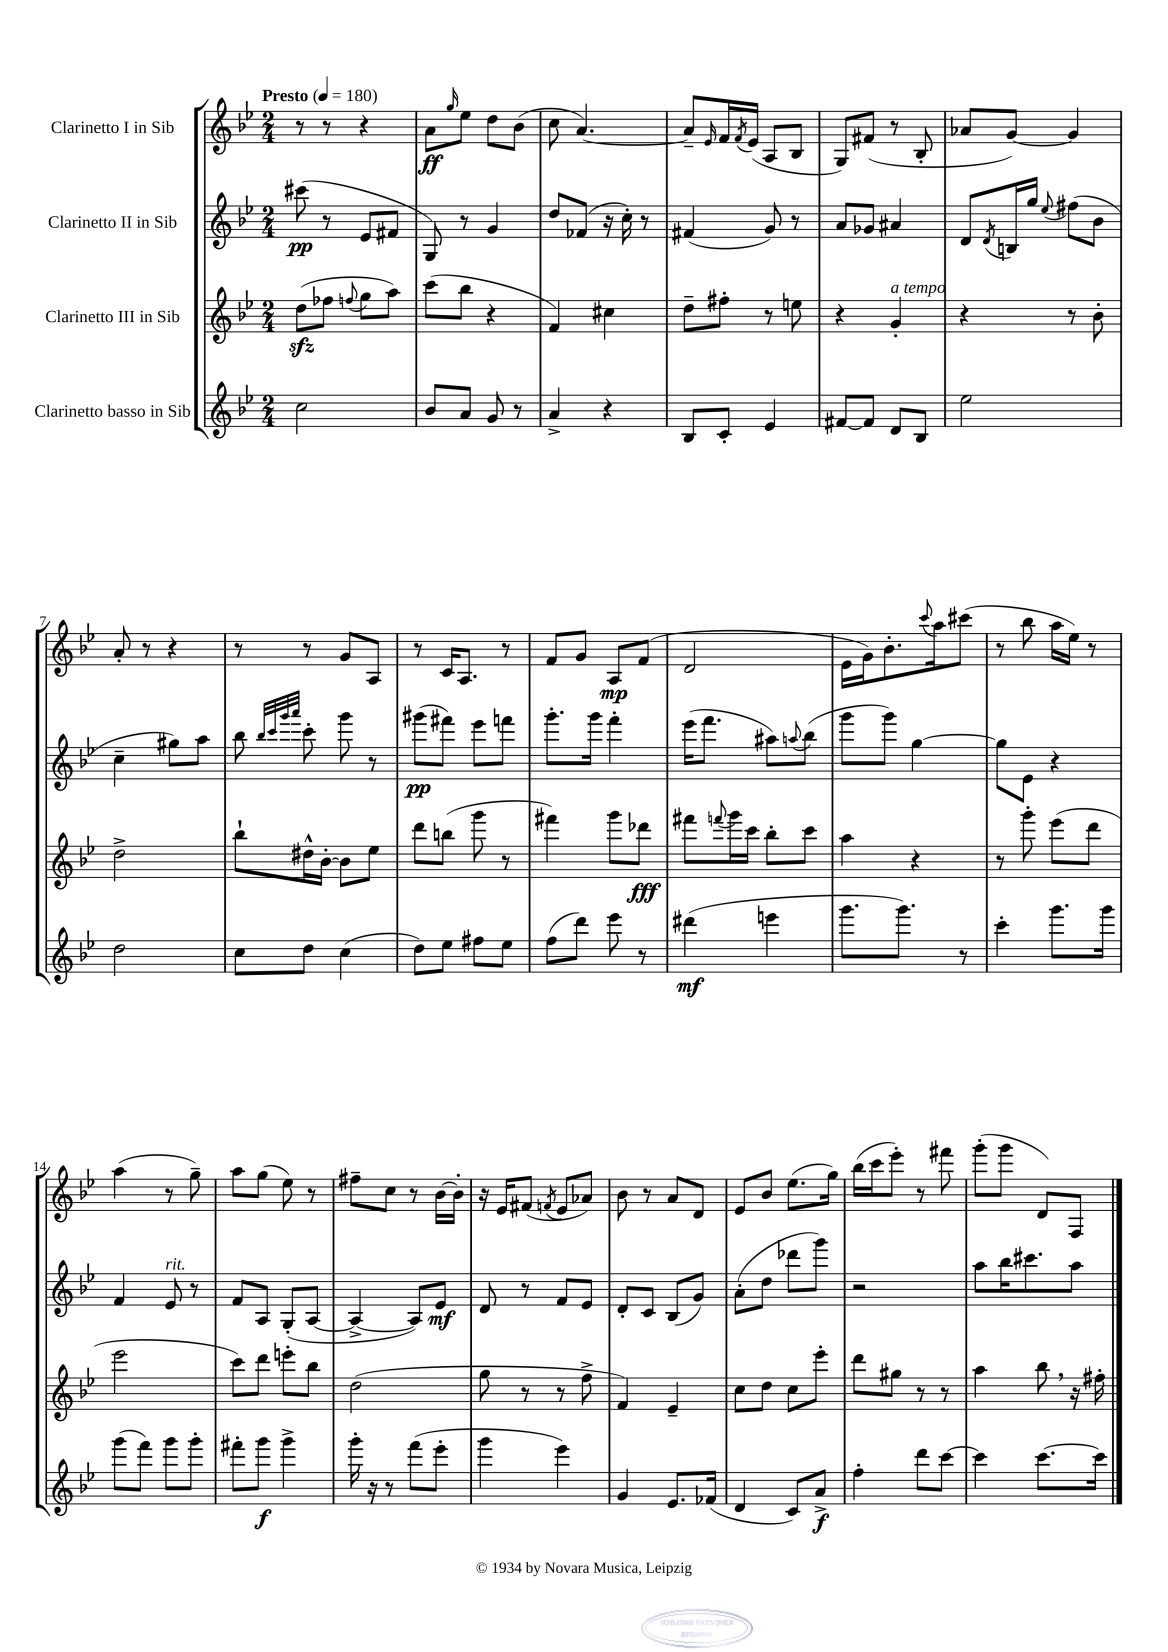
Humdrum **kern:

**kern	**kern	**kern	**kern
*staff4	*staff3	*staff2	*staff1
*clefG2	*clefG2	*clefG2	*clefG2
*k[b-e-]	*k[b-e-]	*k[b-e-]	*k[b-e-]
*M2/4	*M2/4	*M2/4	*M2/4
*MM180	*MM180	*MM180	*MM180
2cc	(8dd	(8ccc#	8r
.	8ff-	8r	8r
.	8qqff	.	.
.	8gg	8e-	4r
.	8aa)	8f#	.
=	=	=	=
8b-	(8ccc	8G)	8a
.	.	.	16qqgg
8a	8bb-	8r	8ee-
8g	4r	4g	8dd
8r	.	.	(8b-
=	=	=	=
4a^	4f)	8dd	8cc
.	.	(8f-	[4.a)
4r	4cc#	16r	.
.	.	16cc')	.
.	.	8r	.
=	=	=	=
8B-	8dd~	(4f#	8a~]
.	.	.	16qqe-
8c'	8ff#'	.	16f
.	.	.	8qf
.	.	.	(16e-
4e-	8r	8g)	8A
.	8ee	8r	8B-
=	=	=	=
[8f#	4r	8a	8G)
8f#]	.	8g-	(8f#
8d	4g'	4a#	8r
8B-	.	.	8B-'
=	=	=	=
2ee-	4r	8d	8a-
.	.	8qd	.
.	.	16B	[8g)
.	.	16gg	.
.	.	8qqee-	.
.	8r	(8ff#	4g]
.	8b-'	8b-	.
=	=	=	=
2dd	2dd^	4cc~	8a'
.	.	.	8r
.	.	8gg#)	4r
.	.	8aa	.
=	=	=	=
8cc	8bb-`	8bb-	8r
.	.	32qqbb-	.
.	.	32qqccc	.
.	.	32qqggg	.
.	.	32qqaaa	.
8dd	16dd#^^	8ccc'	8r
.	[16b-'	.	.
(4cc	8b-]	8ggg	8g
.	8ee-	8r	8A
=	=	=	=
8dd)	8ddd	(8ggg#	8r
8ee-	(8bb	8fff#)	16c
.	.	.	8.A
8ff#	8ggg	8eee-	.
8ee-	8r	8fff	8r
=	=	=	=
(8ff	4fff#)	8.ggg'	8f
8ddd)	.	.	8g
.	.	16ggg	.
8eee-	8ggg	4fff'	8A
8r	8ddd-	.	(8f
=	=	=	=
(4ddd#	8fff#	(16eee-	2d
.	.	8.fff	.
.	8qqfff	.	.
.	16ggg	.	.
.	16ccc	.	.
4eee	8bb-'	8aa#)	.
.	.	8qqaa	.
.	8ccc	(8bb-	.
=	=	=	=
8.ggg	4aa	8ggg	16e-
.	.	.	16g)
.	.	8ggg)	8.b-'
8.ggg)	.	.	.
.	4r	[4gg	.
.	.	.	8qqccc
.	.	.	16aa
8r	.	.	(8ccc#
=	=	=	=
4ccc'	8r	8gg]	8r
.	8ggg'	8e-	8bb-
8.ggg	(8eee-	4r	16aa
.	.	.	16ee-)
.	8ddd	.	8r
16ggg	.	.	.
=	=	=	=
(8ggg	2eee-	4f	(4aa
8fff)	.	.	.
8ggg	.	8e-	8r
8ggg'	.	8r	8gg~)
=	=	=	=
8fff#'	8ccc)	8f	8aa
8ggg	8ddd	8A	(8gg
4ggg^	8eee'	(8G'	8ee-)
.	8bb-	[8A	8r
=	=	=	=
16ggg'	(2dd	4A^_	8ff#~
16r	.	.	.
8r	.	.	8cc
(8fff	.	8A])	8r
8eee-'	.	8e-	[16b-
.	.	.	16b-']
=	=	=	=
4ggg	8gg	8d	16r
.	.	.	16e-
.	8r	8r	(8f#
.	.	.	8qf
4eee-)	8r	8f	8e-
.	8ff^	8e-	8a-)
=	=	=	=
4g	4f)	8d'	8b-
.	.	8c	8r
8.e-	4e-~	(8B-	8a
.	.	8g)	8d
(16f-	.	.	.
=	=	=	=
4d	8cc	(8a'	8e-
.	8dd	8dd	8b-
8c)	8cc	8ddd-	(8.ee-
8a^	8eee-'	8ggg)	.
.	.	.	16gg)
=	=	=	=
4ff'	8ddd	2r	(16bb-
.	.	.	16ccc
.	8gg#	.	8eee-')
8ddd	8r	.	8r
[8ccc	8r	.	8fff#
=	=	=	=
4ccc]	4aa	8aa	(8ggg'
.	.	16bb-	8ggg
.	.	8.ccc#	.
[8.ccc	8bb-	.	8d)
.	16r	8aa	8F
16ccc]	16ff#'	.	.
==	==	==	==
*-	*-	*-	*-
